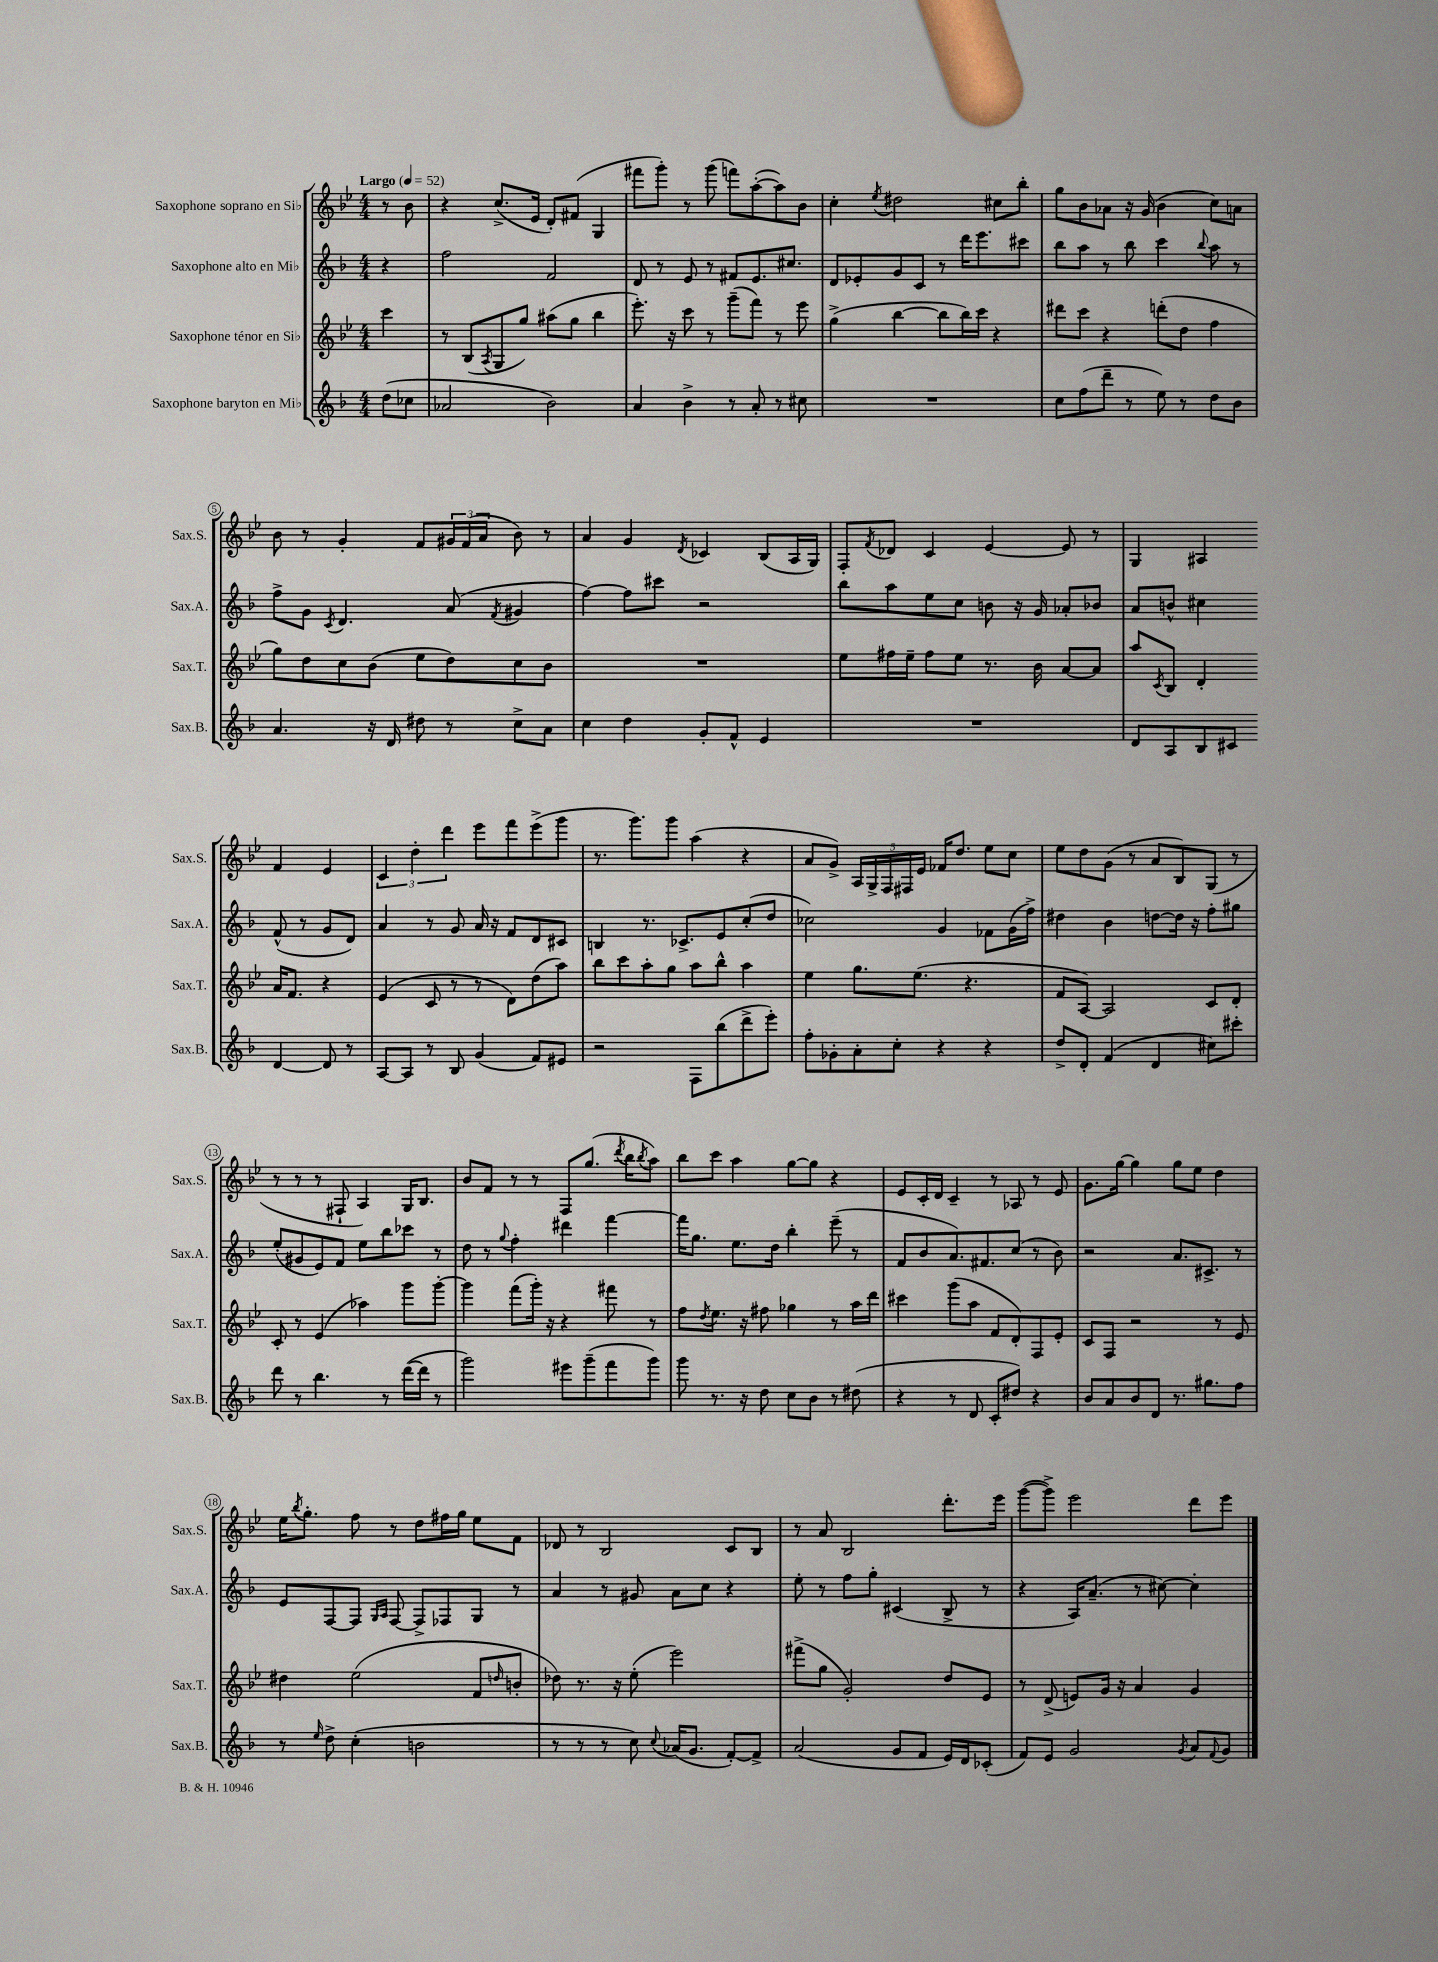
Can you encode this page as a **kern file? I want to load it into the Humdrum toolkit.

**kern	**kern	**kern	**kern
*staff4	*staff3	*staff2	*staff1
*clefG2	*clefG2	*clefG2	*clefG2
*k[b-]	*k[b-e-]	*k[b-]	*k[b-e-]
*M4/4	*M4/4	*M4/4	*M4/4
*MM52	*MM52	*MM52	*MM52
(8dd	4ccc	4r	8r
8cc-	.	.	8b-
=	=	=	=
2a-	8r	2ff	4r
.	(8B-	.	.
.	8qA	.	.
.	8G	.	(8.cc^
.	8gg)	.	.
.	.	.	16e-
2b-)	(8aa#	2f	8d')
.	8gg	.	(8f#
.	4bb-	.	4G
=	=	=	=
4a	8.eee-')	8d	8fff#
.	.	8r	8ggg')
.	16r	.	.
4b-^	8ccc	8e	8r
.	8r	8r	(8ggg
8r	(8ggg~	8f#	8fff)
8a'	8fff)	8.e	([8aa'
8r	8r	.	8aa])
.	.	8.cc#	.
8cc#	8eee-	.	8b-
=	=	=	=
1r	(4gg^	8d	4cc'
.	.	8e-'	.
.	.	.	8qee-
.	[4bb-	8g	2dd#
.	.	8c	.
.	8bb-]	8r	.
.	16bb-)	16ddd	.
.	16ccc	8.eee	.
.	4r	.	8cc#
.	.	8ccc#	8bb-'
=	=	=	=
8cc	8ddd#	8bb-	8gg
(8ff	8ccc	8aa	8b-
8ddd~	4r	8r	8a-
8r	.	8bb-	16r
.	.	.	(16g
8ee)	(8ddd'	4ccc	4b-
8r	8dd	.	.
.	.	8qqbb-	.
8dd	4ff	8aa	8cc)
8b-	.	8r	8a
=	=	=	=
4.a	8gg)	8ff^	8b-
.	8dd	8g	8r
.	.	8qc	.
.	8cc	4.d	4g'
16r	(8b-	.	.
16d	.	.	.
8dd#	8ee-	.	8f
8r	8dd)	(8a	24g#
.	.	.	(24f
.	.	.	24a
.	.	8qf	.
8cc^	8cc	4g#	8b-)
8a	8b-	.	8r
=	=	=	=
4cc	1r	[4ff)	4a
4dd	.	8ff]	4g
.	.	8ccc#	.
.	.	.	8qd
8g'	.	2r	4c-
8f^^	.	.	.
4e	.	.	(8B-
.	.	.	16A
.	.	.	16G)
=	=	=	=
1r	8ee-	8bb-	8F'
.	.	.	8qf
.	16ff#	8aa	8d-
.	16ee-~	.	.
.	8ff#	8ee	4c
.	8ee-	8cc	.
.	8.r	8b	[4e-
.	.	16r	.
.	16b-	16g	.
.	[8a	8a-'	8e-]
.	8a]	8b-	8r
=	=	=	=
8d	8aa	8a	4G
.	8qc	.	.
8A	8B-	8b^^	.
8B-	4d'	4cc#	4A#
8c#	.	.	.
[4d	16a	(8f^^	4f
.	8.f	.	.
.	.	8r	.
8d]	4r	8g	4e-
8r	.	8d)	.
=	=	=	=
[8A	(4e-	4a	6c
8A]	.	.	.
.	.	.	6dd'
8r	8c	8r	.
.	.	.	6ddd
8B-	8r	8g	.
(4g	8r	16a	8eee-
.	.	16r	.
.	8d)	8f	8fff
8f)	(8dd	8d	(8eee-^
8e#	8aa)	8c#	8ggg
=	=	=	=
2r	8bb-	4B	8.r
.	8ccc	.	.
.	.	.	8.ggg)
.	8aa'	8.r	.
.	8gg	.	8ggg
.	.	8.c-^	.
8F	8aa	.	(4aa
(8bb-	8bb-^^	8e	.
8ddd^	4aa	(8cc'	4r
8eee')	.	8dd	.
=	=	=	=
8ff'	4ee-	2cc-)	8a
8g-'	.	.	8g^)
8a'	8.gg	.	20A
.	.	.	20G^
.	.	.	20F
8cc'	.	.	.
.	.	.	20F#
.	(8.ee-	.	.
.	.	.	20e-
4r	.	4g	16f-
.	.	.	8.dd
.	4.r	.	.
4r	.	8f-	8ee-
.	.	(16g	8cc
.	.	16ff^)	.
=	=	=	=
8dd^	8f	4dd#	8ee-
8d'	[8A)	.	8dd
(4f	2A]	4b-	(8g
.	.	.	8r
4d	.	[8dd	8a
.	.	16dd]	8B-)
.	.	16r	.
8cc#)	8c	8ff'	(8G
8ccc#'	8d'	8gg#	8r
=	=	=	=
8ddd	8c'	(8ee'	8r
8r	8r	8g#	8r
4.bb-	(4e-	8e)	8r
.	.	8f	8F#`
.	4aa-)	8ee	4A)
8r	.	8bb-	.
([16ddd	8ggg	8ccc-	16G
16ddd]	.	.	8.B-
8r	[8ggg'	8r	.
=	=	=	=
2ggg)	4ggg]	8dd	8b-
.	.	8r	8f
.	.	8qqgg	.
.	(8fff	4ff'	8r
.	16ggg')	.	8r
.	16r	.	.
8eee#	4r	4ddd#	8F
(8ggg~	.	.	(8.gg
8fff	8fff#	[4fff	.
.	.	.	8qddd
.	.	.	16bb-
.	.	.	8qbb-
8ggg)	8r	.	8aa)
=	=	=	=
8ggg	8ff	16fff]	8bb-
.	.	8.gg	.
.	8qdd	.	.
8.r	8.ee-	.	8ccc
.	.	8.ee	4aa
16r	16r	.	.
8dd	8ff#	.	.
.	.	16dd	.
8cc	4gg-	4bb-'	[8gg
8b-	.	.	8gg]
8r	8r	(8eee~	4r
(8dd#	16aa	8r	.
.	16ddd	.	.
=	=	=	=
4r	4ccc#	8f	8e-
.	.	8b-	16c'
.	.	.	16d
8r	(8ggg	8.a)	4c~
8d	8aa	.	.
.	.	8.f#	.
8c'	8f	.	8r
8dd#)	8d')	(8cc	8A-
4r	8F	8r	8r
.	8e-'	8b-)	8e-
=	=	=	=
8b-	8c	2r	8.g
8a	8F	.	.
.	.	.	[16gg
8b-	2r	.	4gg]
8d	.	.	.
8.r	.	8.a	8gg
.	.	.	8ee-
8.gg#	.	8.c#^	.
.	8r	.	4dd
8ff	8e-	8r	.
=	=	=	=
8r	4dd#	8e	16ee-
.	.	.	8qbb-
.	.	.	8.gg'
16qqee	.	.	.
8dd^	.	[8F	.
(4cc'	(2ee-	8F]	8ff
.	.	16qqG	.
.	.	16qqA	.
.	.	[8F	8r
2b	.	8F^]	8dd
.	.	8F-	16ff#
.	.	.	16gg
.	8f	8G	8ee-
.	16qqdd	.	.
.	8b'	8r	8f
=	=	=	=
8r	8dd-)	4a	8d-
8r	8.r	.	8r
8r	.	8r	2B-
.	16r	.	.
8cc)	(8ee-'	8g#	.
8qqcc	.	.	.
(16a-	2eee-)	8a	.
8.g	.	.	.
.	.	8cc	.
[8f')	.	4r	8c
8f^]	.	.	8B-
=	=	=	=
(2a	(8fff#^	8ee'	8r
.	8gg	8r	8a
.	2g')	8ff	2B-
.	.	8gg'	.
8g	.	(4c#	.
8f	.	.	.
16e)	8dd	8B-^	8.ddd'
16d	.	.	.
(8c-'	8e-	8r	.
.	.	.	16eee-
=	=	=	=
8f)	8r	4r	([8ggg
8e	(8d^	.	8ggg^])
2g	8e)	16A)	2eee-
.	.	(8.a~	.
.	16g	.	.
.	16r	.	.
.	4a	8r	.
.	.	[8cc#)	.
8qg	.	.	.
8a	4g	4cc#']	8ddd
8qqf	.	.	.
8g	.	.	8eee-
==	==	==	==
*-	*-	*-	*-
